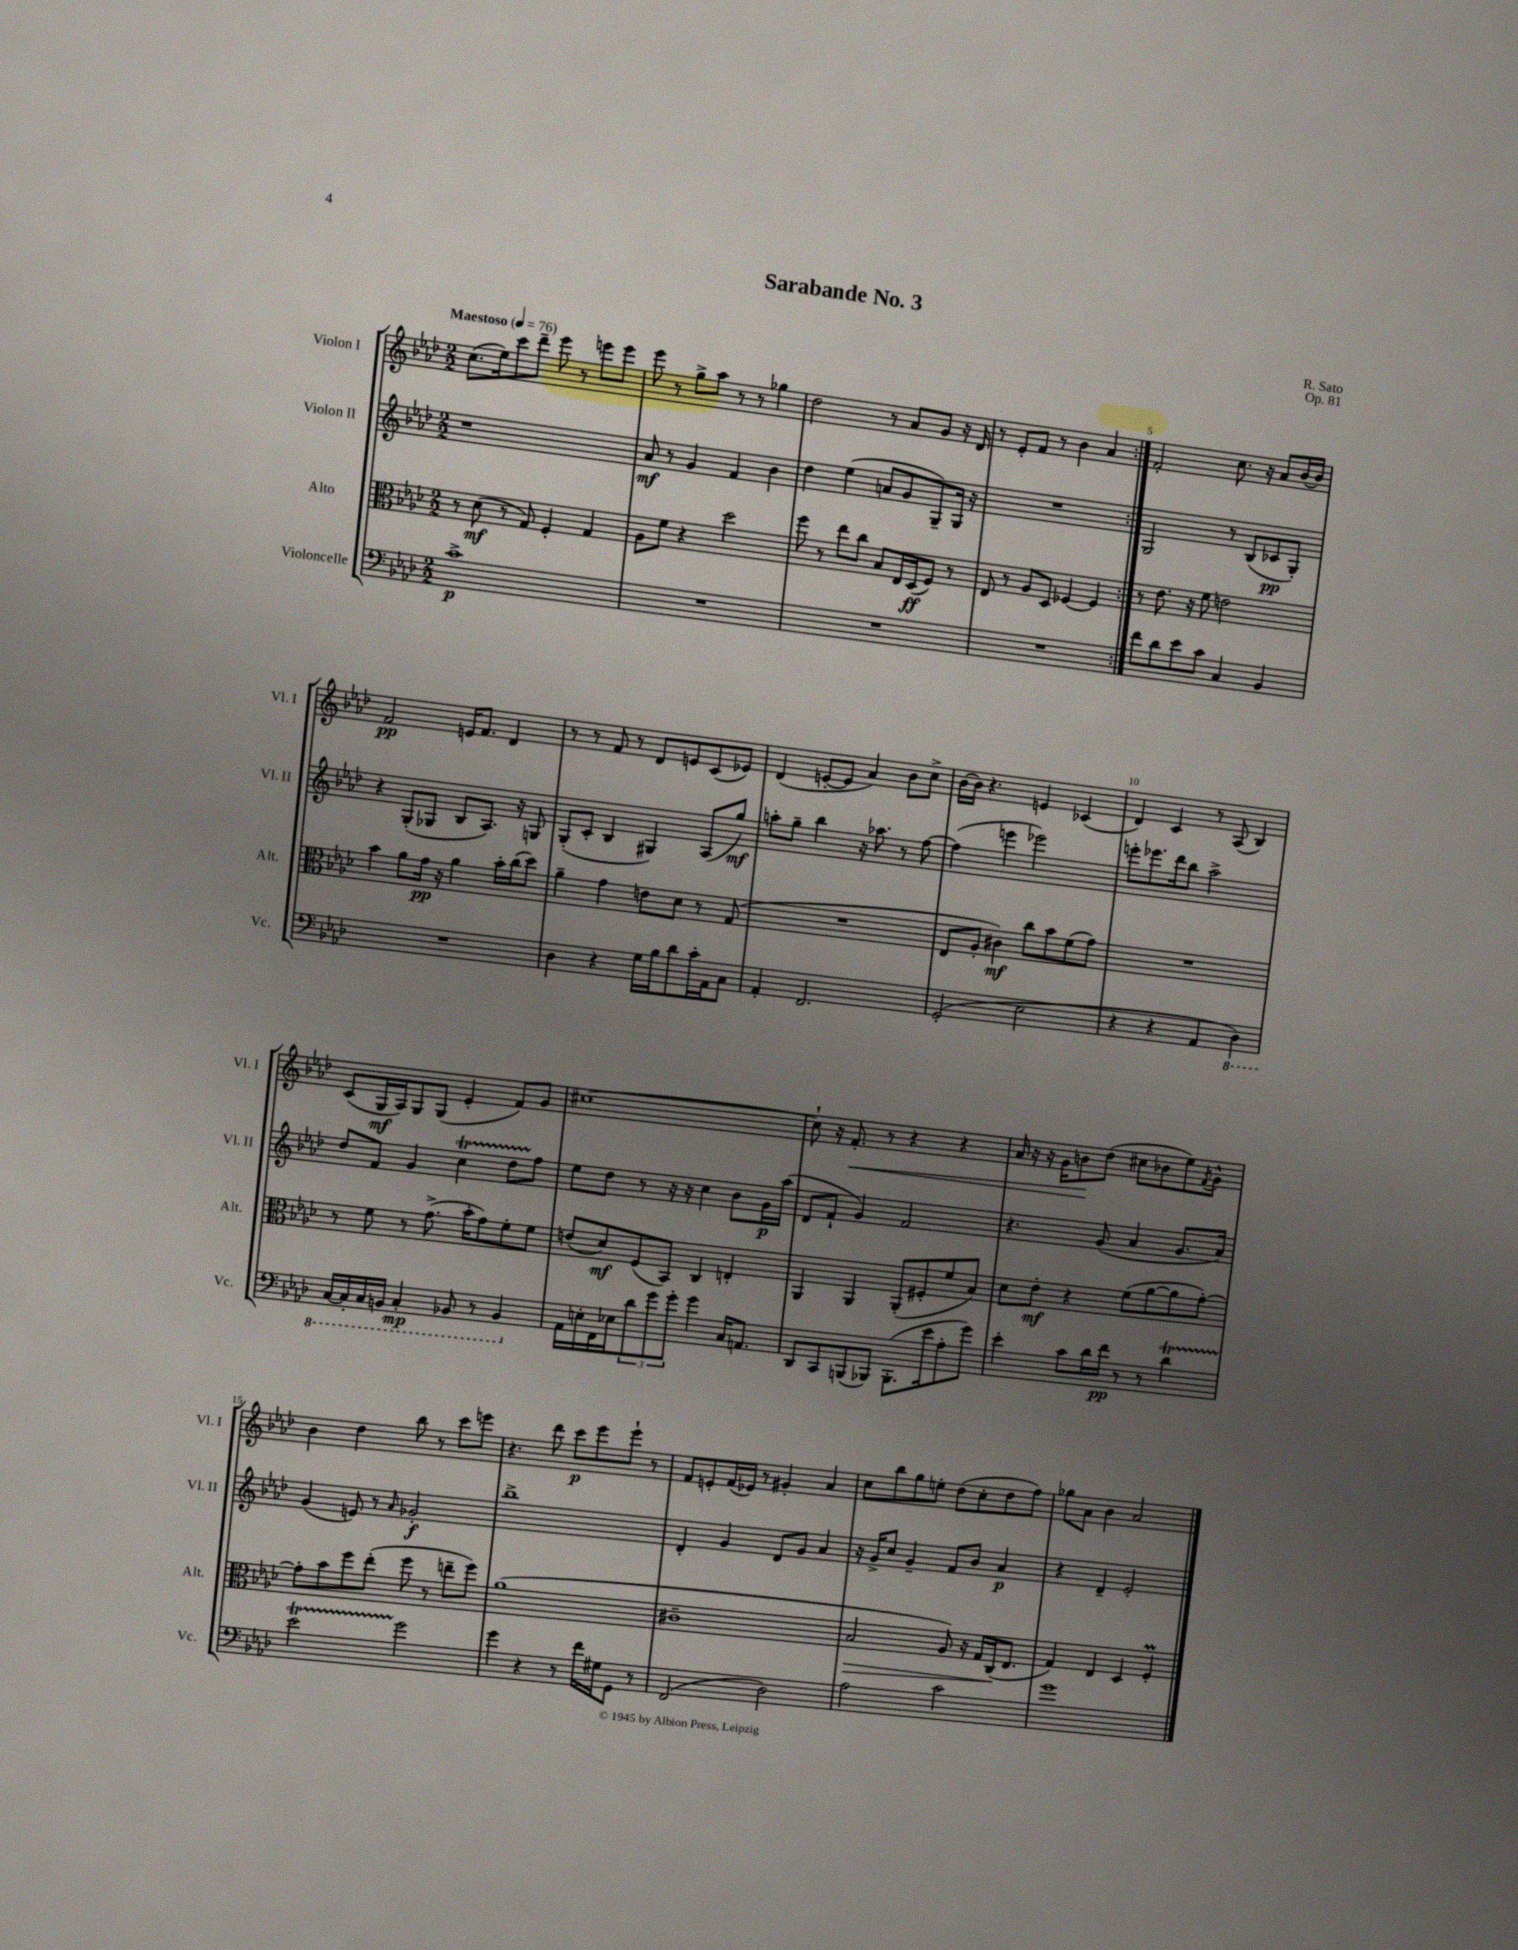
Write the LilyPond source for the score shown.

\header { title = "Sarabande No. 3" composer = "R. Sato" opus = "Op. 81" }
<<
\new StaffGroup <<
\new Staff = "s0" \with { instrumentName = "Violon I" shortInstrumentName = "Vl. I" } {
    \clef treble \key aes \major \numericTimeSignature \time 2/2 \tempo "Maestoso" 4 = 76
    \repeat volta 2 { c''8.( ees''16) c'''8 des'''8-- ees'''8 r8 e'''8 e'''8 |
    ees'''8 r8 g''8-> aes''8 r8 r8 ges''4 |
    des''2 r8 aes'8 g'8 r16 des'16 |
    r8 ees'8-. f'8 r8 bes'4 aes'4 | }
    f'2-. c''8. r16 aes'8 bes'16~ bes'16 |
    f'2\pp e'16 f'8. des'4 |
    r8 r8 f'8 r8 des'8 e'8 c'8( ees'8) |
    des'4( e'8~-. e'8 aes'4) bes'8 c''8-> |
    bes'16~ bes'16 r4. e'4 ces'4( |
    des'4) c'4 r8 aes8( bes4) |
    c'8( g16\mf aes16) g8 g8( ees'4-. f'8) g'8 |
    cis''1~ |
    cis''8-! r16 f'8.-.\< r8 r4 r4 |
    aes'16 r16 r16 g'16 b'8\! des''8( cis''8 bes'8 ees''8) \acciaccatura { f'8 } g'8-^ |
    bes'4 des''4 bes''8 r8 c'''8 e'''8 |
    r4. des'''8 c'''8\p ees'''8 ees'''8-! r8 |
    f'8 e'8-. f'16( ees'16) r8 gis'4-. aes'4 |
    c''8 bes''8 g''8 e''8-. des''8( c''8-. des''8 f''8) |
    ges''8 aes'8 bes'4 aes'2 \bar "|." |
}
\new Staff = "s1" \with { instrumentName = "Violon II" shortInstrumentName = "Vl. II" } {
    \clef treble \key aes \major \numericTimeSignature \time 2/2
    \repeat volta 2 { r1 |
    aes'8\mf r8 g'4 f'4 bes'4 |
    des''4 ees''4( a'8 g'8 g8--) g16 r16 |
    R1 | }
    g2 r8 bes8( ces'8\pp g8-.) |
    r4 g8-.( ges8 bes8 aes8.) r16 g8 |
    g8-.( c'8-. bes4 gis4) aes8( g''8\mf) |
    a''8-. g''8-- bes''4 r16 aes''8. r8 f''8~ |
    f''4( e'''4 ees'''2) |
    e'''8-. ees'''8. des'''16 bes''8 aes''2-> |
    des''8 f'8 g'4 c''4\startTrillSpan des''8 f''8\stopTrillSpan |
    ees''8 des''8 r8 r16 r16 c''4 bes'8 g'16\p aes''16( |
    des'8 f'8-! g'4) f'2 |
    r4. g'8( aes'4 g'8. aes'16) |
    g'4( e'8) r8 \grace { aes'16 } ges'2-.\f |
    bes''1-> |
    des'4-. g'4 des'8 g'8 aes'4 |
    r16 g'16-> c''8 g'4-- f'8 bes'8 aes'4\p |
    r4 des'4-- ees'2-. \bar "|." |
}
\new Staff = "s2" \with { instrumentName = "Alto" shortInstrumentName = "Alt." } {
    \clef alto \key aes \major \numericTimeSignature \time 2/2
    \repeat volta 2 { r8 des'8\mf( r8 g8) f4-. g4 |
    aes8 f'8 r4 des''2 |
    f''8 r8 ees''8 c''8 bes8 ees16 des16\ff( f8) r8 |
    ees8 r8 aes8 des8 fes4~ fes4 | }
    r8 ees'8. r16 f'8 e'2 |
    bes'4 aes'8 g'16\pp r16 aes'4 bes'16-. c''16( des''8) |
    aes'4-- g'4 e'8 des'8 r8 g8( |
    R1 |
    ees8 aes8-. cis'4\mf) c''8 bes'8 f'8( g'8) |
    R1 |
    r8 f'8 r8 g'8.->( bes'16-. g'8) f'8-. f'8 |
    e'8( des'8\mf) f8( bes,8) c4 e4-. |
    aes,4 aes,4 aes,8-.( fis8-. f'8 bes8) |
    des'8 ees'8-.\mf r4 f'8( aes'8~ aes'8 g'8~-.) |
    g'8-. bes'8 f''8 ees''8-.( f''8 r8 e''8-- f''8) |
    aes'1( |
    cis'1-- |
    bes2\> aes8) r16 g16 c16\!( ees8. |
    g4) ees4 des4 f4-.\prall \bar "|." |
}
\new Staff = "s3" \with { instrumentName = "Violoncelle" shortInstrumentName = "Vc." } {
    \clef bass \key aes \major \numericTimeSignature \time 2/2
    \repeat volta 2 { c'1->\p |
    R1 |
    R1 |
    R1 | }
    f'8 des'8 ees'8 c'8 c4 bes,4 |
    R1 |
    des4 r4 g16 bes16 des'8 c'16-. aes,16 c8 |
    aes,4-. f,2. |
    g,2-.( ees2 |
    r4 r4 aes,4 \ottava #-1 des,4) |
    c,16~ c,16-. c,16 b,,16 c,4-.\mp bes,,8 r8 bes,,4 \ottava #0 |
    aes,16 e16-. f,16 ees16 \tuplet 3/2 { des'8 g'8 g'8-. } g'4 c16 a,8. |
    des,8 c,8 b,,8( bes,,8) bes,,8.-.( ees'16 aes8-. g'8) |
    ees'4-. c'8 des'16 f'16\pp r8 r8 des'4\startTrillSpan |
    ees'2 g'2\stopTrillSpan |
    g'4 r4 r8 f'16 gis16 g,8 r8 |
    f,2( des2) |
    aes2 c'2 |
    g'1 \bar "|." |
}
>>
>>
\layout { \context { \Score \override BarNumber.break-visibility = ##(#f #t #t) barNumberVisibility = #(every-nth-bar-number-visible 5) } }
